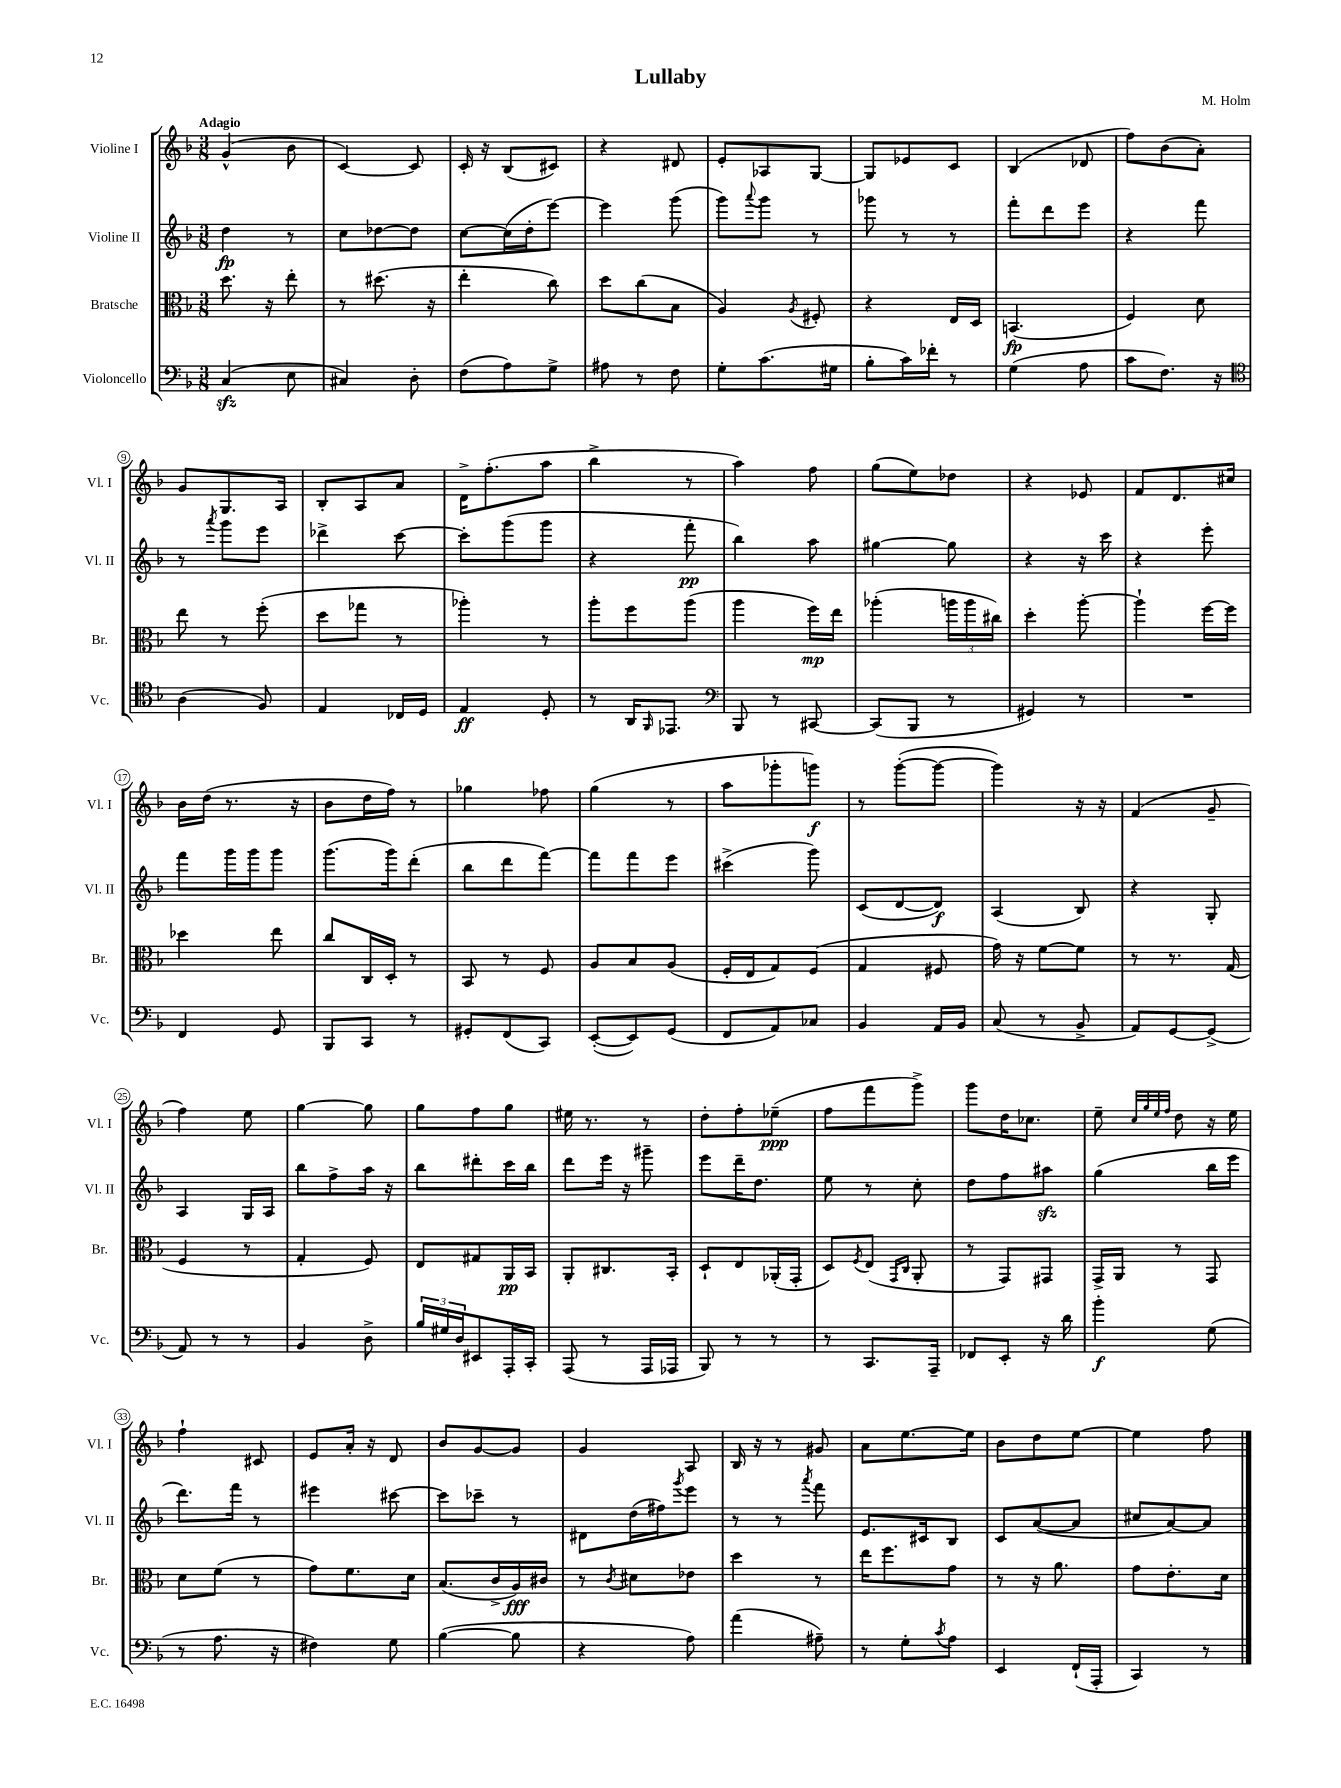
\header { title = "Lullaby" composer = "M. Holm" }
<<
\new StaffGroup <<
\new Staff = "s0" \with { instrumentName = "Violine I" shortInstrumentName = "Vl. I" } {
    \clef treble \key f \major \numericTimeSignature \time 3/8 \tempo "Adagio"
    g'4-^( bes'8 |
    c'4~) c'8 |
    c'16-. r16 bes8( cis'8) |
    r4 dis'8 |
    e'8-. aes8 g8~ |
    g8 ees'8 c'8 |
    bes4( des'8 |
    f''8) bes'8( a'8-.) |
    g'8 g8. a16 |
    bes8-. a8 a'8 |
    d'16-> f''8.-.( a''8 |
    bes''4-> r8 |
    a''4) f''8 |
    g''8( e''8) des''8 |
    r4 ees'8 |
    f'8 d'8. cis''16 |
    bes'16 d''16( r8. r16 |
    bes'8 d''16 f''16) r8 |
    ges''4 fes''8 |
    g''4( r8 |
    a''8 ges'''8-. g'''8\f) |
    r8 g'''8~-.( g'''8~ |
    g'''4) r16 r16 |
    f'4( g'8-- |
    f''4) e''8 |
    g''4~ g''8 |
    g''8 f''8 g''8 |
    eis''16 r8. r8 |
    d''8-. f''8-. ees''8--\ppp( |
    f''8 f'''8 g'''8->) |
    g'''8 d''16 ces''8. |
    e''8-- \grace { c''32 g''32 e''32 f''32 } d''8 r16 e''16 |
    f''4-! cis'8 |
    e'8 a'16-. r16 d'8 |
    bes'8 g'8~ g'8 |
    g'4 a8 |
    bes16 r16 r8 gis'8 |
    a'8 e''8.~ e''16 |
    bes'8 d''8 e''8~ |
    e''4 f''8 \bar "|." |
}
\new Staff = "s1" \with { instrumentName = "Violine II" shortInstrumentName = "Vl. II" } {
    \clef treble \key f \major \numericTimeSignature \time 3/8
    d''4\fp r8 |
    c''8 des''8~ des''8 |
    c''8~ c''16( d''16-. e'''8~) |
    e'''4 g'''8( |
    g'''8) \appoggiatura { a'''8 } g'''8 r8 |
    ges'''8 r8 r8 |
    f'''8-. d'''8 e'''8 |
    r4 f'''8 |
    r8 \acciaccatura { a'''8 } g'''8 e'''8 |
    des'''4-> c'''8~ |
    c'''8-. g'''8( g'''8 |
    r4 f'''8-.\pp |
    bes''4) a''8 |
    gis''4~ gis''8 |
    r4 r16 c'''16 |
    r4 e'''8-. |
    f'''8 g'''16 g'''16 g'''8 |
    g'''8.( g'''16) d'''8-.( |
    bes''8 d'''8 f'''8~) |
    f'''8 f'''8 e'''8 |
    cis'''4->( g'''8) |
    c'8( d'8~ d'8\f) |
    a4( bes8) |
    r4 g8-. |
    a4 g16 a16 |
    bes''8 f''8-> a''16 r16 |
    bes''8 dis'''8-. c'''16 bes''16 |
    d'''8 e'''16 r16 gis'''8-- |
    e'''8 d'''16-- d''8. |
    e''8 r8 c''8-. |
    d''8 f''8 ais''8\sfz |
    g''4( bes''16 e'''16 |
    d'''8.) f'''16 r8 |
    eis'''4 cis'''8~ |
    cis'''8 ces'''8-- r8 |
    dis'8 d''16( fis''16) \acciaccatura { g'''8 } e'''8 |
    r8 r8 \acciaccatura { a'''8 } f'''8 |
    e'8. cis'16 bes8 |
    c'8 a'8~( a'8 |
    cis''8 a'8~) a'8 \bar "|." |
}
\new Staff = "s2" \with { instrumentName = "Bratsche" shortInstrumentName = "Br." } {
    \clef alto \key f \major \numericTimeSignature \time 3/8
    d''8. r16 e''8-. |
    r8 dis''8.( r16 |
    e''4-. c''8) |
    d''8 c''8( bes8 |
    a4) \acciaccatura { a8 } fis8-. |
    r4 e16 d16 |
    b,4.\fp( |
    f4) d'8 |
    e''8 r8 f''8-.( |
    d''8 ges''8 r8 |
    aes''4-.) r8 |
    a''8-. f''8 a''8( |
    a''4 f''16\mp) e''16 |
    aes''4-.( \tuplet 3/2 { a''16 a''16 cis''16) } |
    d''4-. a''8~-. |
    a''4-! f''16~ f''16 |
    des''4 e''8 |
    c''8 c16 d16-. r8 |
    bes,8 r8 f8 |
    a8 bes8 a8( |
    f16-. e16 g8) f8( |
    g4 fis8 |
    g'16) r16 f'8~ f'8 |
    r8 r8. g16( |
    f4 r8 |
    g4-. f8) |
    e8 gis8 a,16\pp bes,16 |
    a,8-. cis8. bes,16-. |
    d8-! e8 aes,16-.( g,16-. |
    d8) \acciaccatura { f8 } e8( \grace { g,16 c16 } a,8-. |
    r8 g,8) gis,8 |
    g,16-> a,16 r8 g,8 |
    d'8 f'8( r8 |
    g'8) f'8. d'16 |
    bes8.( c'16-> a16\fff) cis'16 |
    r8 \acciaccatura { c'8 } dis'8 ees'8 |
    d''4 r8 |
    e''16 f''8. g'8 |
    r8 r16 a'8. |
    g'8 e'8.-. d'16 \bar "|." |
}
\new Staff = "s3" \with { instrumentName = "Violoncello" shortInstrumentName = "Vc." } {
    \clef bass \key f \major \numericTimeSignature \time 3/8
    c4\sfz( e8 |
    cis4) d8-. |
    f8( a8) g8-> |
    ais8 r8 f8 |
    g8-. c'8.( gis16 |
    bes8-. c'16) fes'16-. r8 |
    g4( a8 |
    c'8 f8.) r16 |
    \clef tenor a4( f8) |
    e4 ces16 d16 |
    e4\ff d8-. |
    r8 a,16 \grace { f,16 } ees,8. |
    \clef bass bes,,8 r8 cis,8~ |
    cis,8( bes,,8 r8 |
    gis,4) r8 |
    R4. |
    f,4 g,8 |
    bes,,8 c,8 r8 |
    gis,8-. f,8( c,8) |
    e,8~-.( e,8) g,8( |
    f,8 a,8) ces8 |
    bes,4 a,16 bes,16 |
    c8( r8 bes,8-> |
    a,8) g,8~ g,8->( |
    a,8) r8 r8 |
    bes,4 d8-> |
    \tuplet 3/2 { bes16 gis16 d16 } eis,8 a,,16-. c,16-. |
    a,,8( r8 a,,16 aes,,16 |
    bes,,8) r8 r8 |
    r8 c,8. a,,16-- |
    fes,8 e,8-. r16 d'16 |
    bes'4-.\f g8( |
    r8 a8. r16 |
    fis4) g8 |
    bes4~( bes8 |
    r4 a8) |
    a'4( ais8--) |
    r8 g8-. \acciaccatura { c'8 } a8 |
    e,4 f,16-!( a,,16-. |
    c,4) r8 \bar "|." |
}
>>
>>
\layout { \context { \Score \override BarNumber.stencil = #(make-stencil-circler 0.1 0.3 ly:text-interface::print) } }
